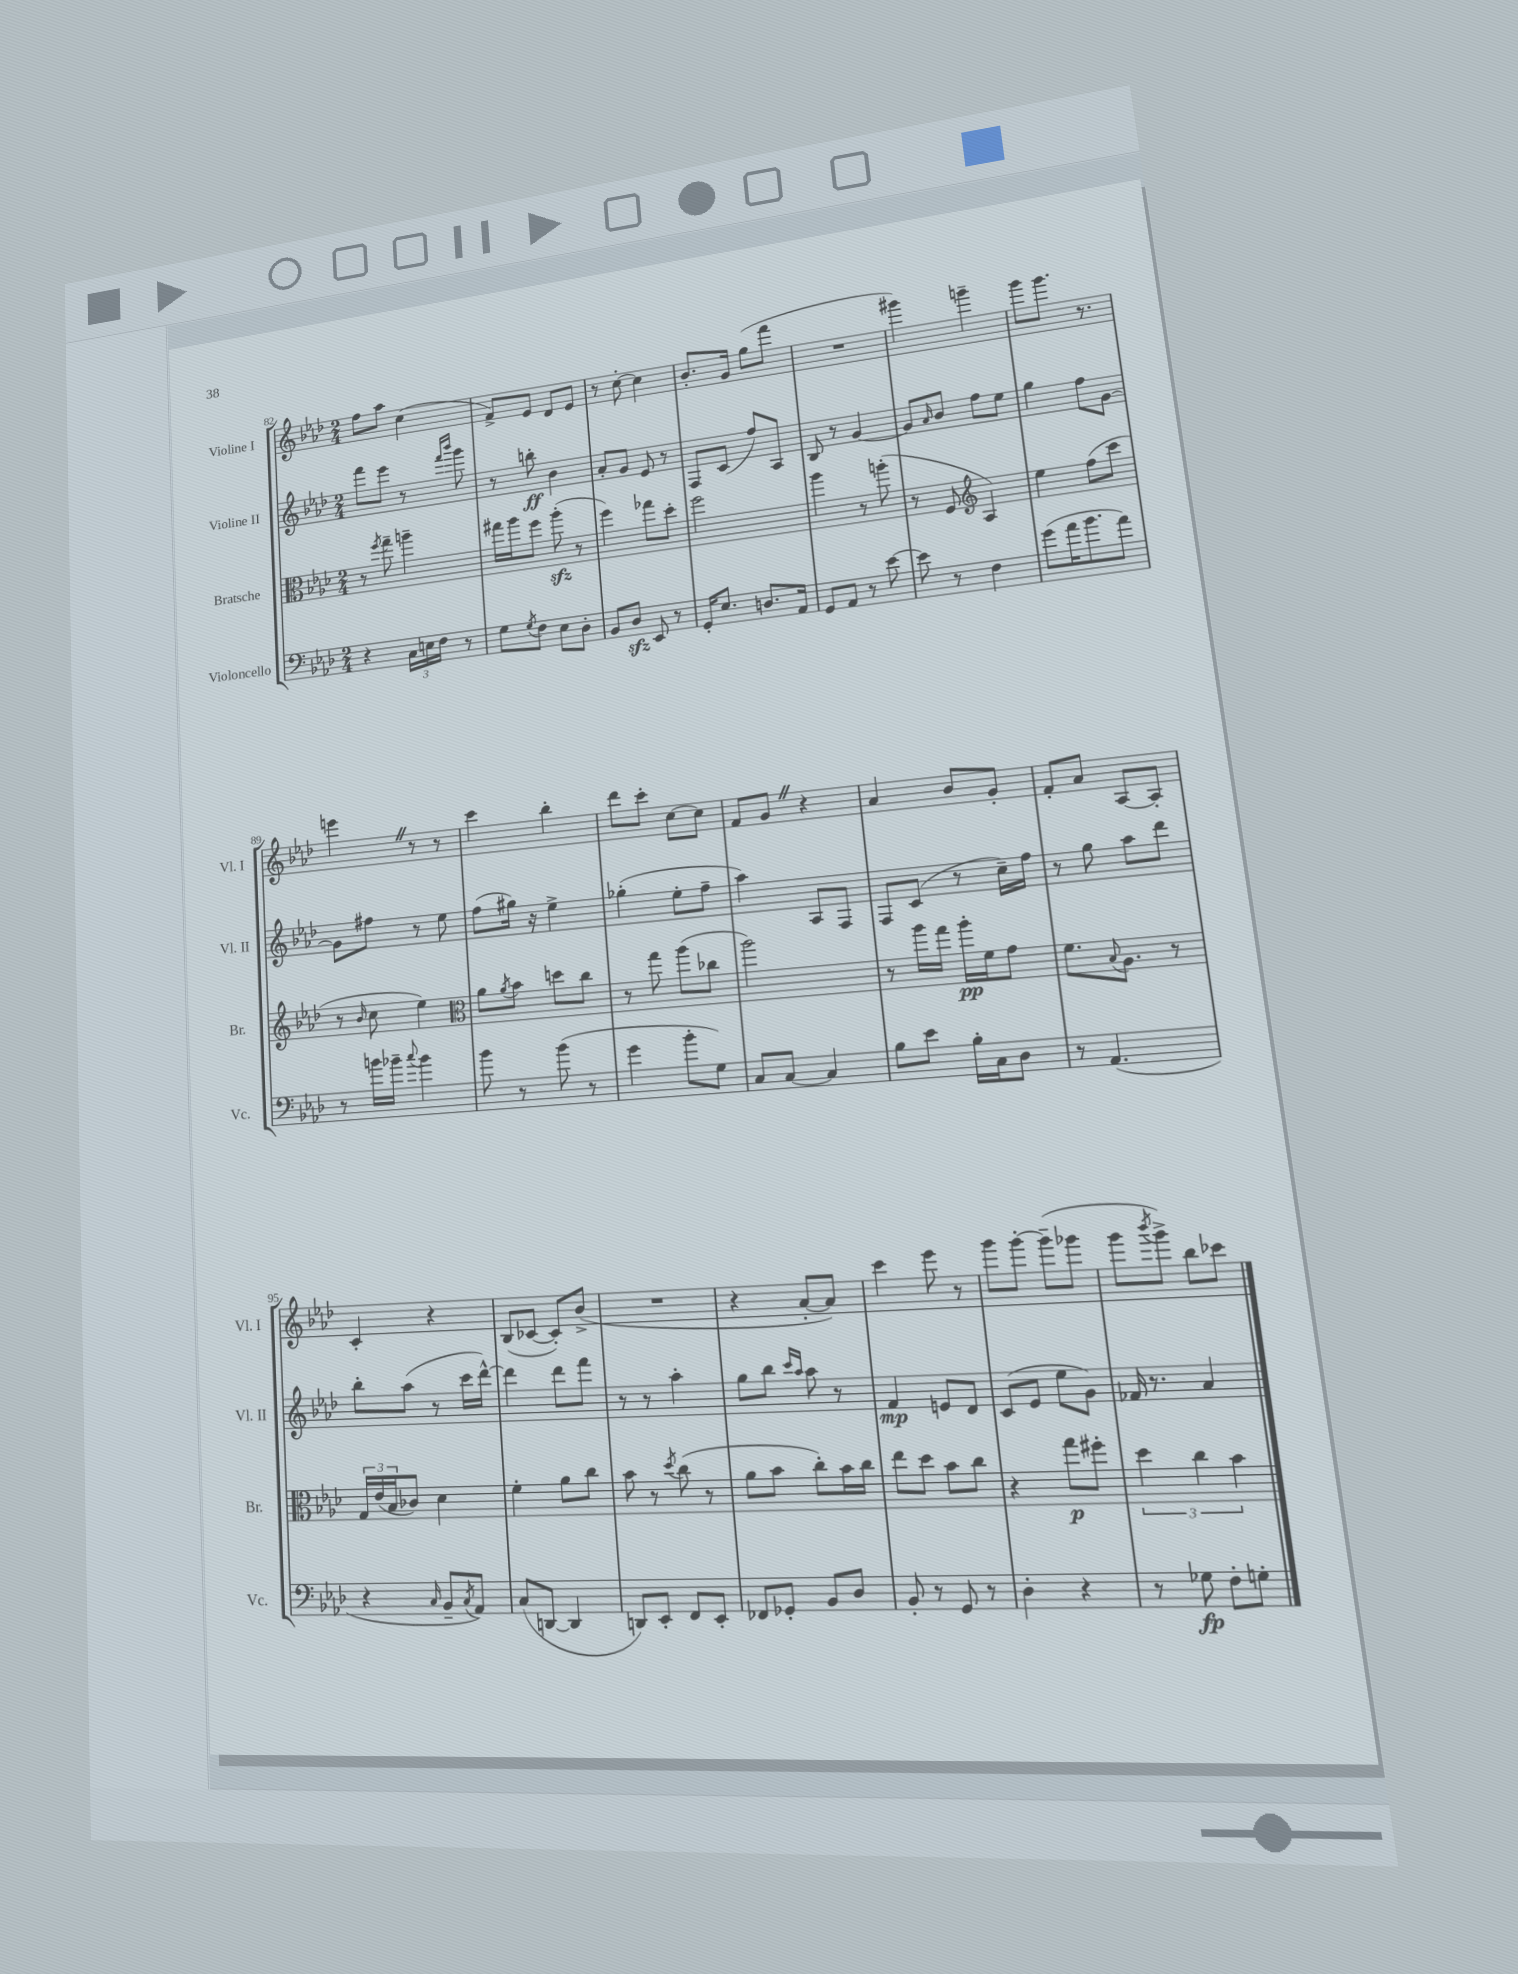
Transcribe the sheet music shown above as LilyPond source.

<<
\new StaffGroup <<
\new Staff = "s0" \with { instrumentName = "Violine I" shortInstrumentName = "Vl. I" } {
    \clef treble \key aes \major \numericTimeSignature \time 2/4
    f''8 aes''8 c''4( |
    f'8->) ees'8 des'8 ees'8 |
    r8 c''8~-. c''4 |
    bes'8.-. g'16 g''8( f'''8 |
    R2 |
    gis'''4) g'''4-- |
    g'''8 g'''8. r8. |
    e'''4 \once \override BreathingSign.text = \markup { \musicglyph "scripts.caesura.straight" } \breathe r8 r8 |
    c'''4 bes''4-. |
    des'''8 c'''8-. c''8~ c''8 |
    f'8 g'8 \once \override BreathingSign.text = \markup { \musicglyph "scripts.caesura.straight" } \breathe r4 |
    aes'4 bes'8 g'8-. |
    f'8-. aes'8 aes8~ aes8-. |
    c'4-. r4 |
    bes8( ces'8~ ces'8-.) bes'8->( |
    R2 |
    r4 aes'8~-. aes'8) |
    c'''4 ees'''8 r8 |
    g'''8 g'''8~-. g'''8--( ges'''8 |
    g'''8 \acciaccatura { bes'''8 } g'''8->) bes''8 ces'''8 \bar "|." |
}
\new Staff = "s1" \with { instrumentName = "Violine II" shortInstrumentName = "Vl. II" } {
    \clef treble \key aes \major \numericTimeSignature \time 2/4
    f'''8 ees'''8 r8 \grace { f'''16 bes'''16 } g'''8 |
    r8 b''8-.\ff bes'4 |
    aes'8-. g'8 ees'8 r8 |
    f8 c'8( f''8) aes8 |
    bes8 r8 g'4~ |
    g'8 \grace { aes'16 } bes'8 f''8 ees''8 |
    g''4 f''8 g'8~ |
    g'8 fis''8 r8 ees''8 |
    f''8( gis''16) r16 ees''4-> |
    ges''4-.( ees''8-. f''8-- |
    aes''4) aes8 f8 |
    f8 c'8( r8 c''16--) f''16 |
    r8 g''8 aes''8 des'''8 |
    bes''8-. aes''8( r8 c'''16 des'''16~-^) |
    des'''4 des'''8 f'''8 |
    r8 r8 aes''4-. |
    g''8 bes''8 \grace { c'''16 aes''16 } aes''8 r8 |
    f'4\mp e'8 des'8 |
    c'8( ees'8 ees''8 g'8) |
    fes'16 r8. aes'4 \bar "|." |
}
\new Staff = "s2" \with { instrumentName = "Bratsche" shortInstrumentName = "Br." } {
    \clef alto \key aes \major \numericTimeSignature \time 2/4
    r8 \acciaccatura { f''8 } g''8-- a''4-- |
    gis''16 aes''16 f''8 aes''8-.\sfz( r8 |
    f''4) ges''8 des''8-. |
    f''2 |
    aes''4 r8 a''8-.( |
    r8 f8 \clef treble aes4) |
    ees''4 f''8( c'''8 |
    r8 \grace { bes'16 } c''8 ees''4) |
    \clef alto aes'8 \acciaccatura { aes'8 } bes'8 d''8 c''8 |
    r8 g''8 aes''8( ces''8 |
    aes''2) |
    r8 aes''16 g''16 aes''16-.\pp f'16 g'8 |
    f'8. \appoggiatura { bes8 } aes8. r8 |
    \tuplet 3/2 { g16 ees'16( bes16 } ces'8) des'4 |
    f'4-. aes'8 c''8 |
    bes'8 r8 \acciaccatura { des''8 } c''8( r8 |
    aes'8 bes'8 c''8-.) bes'16 c''16 |
    ees''8 des''8 bes'8 c''8 |
    r4 g''8\p fis''8-. |
    \tuplet 3/2 { des''4 c''4 bes'4 } \bar "|." |
}
\new Staff = "s3" \with { instrumentName = "Violoncello" shortInstrumentName = "Vc." } {
    \clef bass \key aes \major \numericTimeSignature \time 2/4
    r4 \tuplet 3/2 { c16 e16 f16 } r8 |
    g8 \acciaccatura { g8 } f8 ees8 des8-. |
    bes,8 des8\sfz ees,8 r8 |
    g,16-. ees8. d8. aes,16 |
    g,8 aes,8 r8 ees'8~ |
    ees'8 r8 f4 |
    g'8( aes'16 bes'8. aes'8) |
    r8 b'16 bes'16-- \appoggiatura { c''8 } bes'4 |
    bes'8 r8 bes'8( r8 |
    g'4 bes'8-. g8) |
    c8 c8~ c4 |
    bes8 ees'8 bes16-. c16 des8 |
    r8 aes,4.( |
    r4 \grace { c16 } bes,8-- \acciaccatura { c8 } aes,8) |
    c8( d,8~ d,4 |
    d,8) ees,8-. f,8 ees,8-. |
    fes,8 ges,8-. bes,8 des8 |
    bes,8-. r8 g,8 r8 |
    des4-. r4 |
    r8 ges8\fp f8-. g8-. \bar "|." |
}
>>
>>
\layout { \context { \Score currentBarNumber = #82 } }
